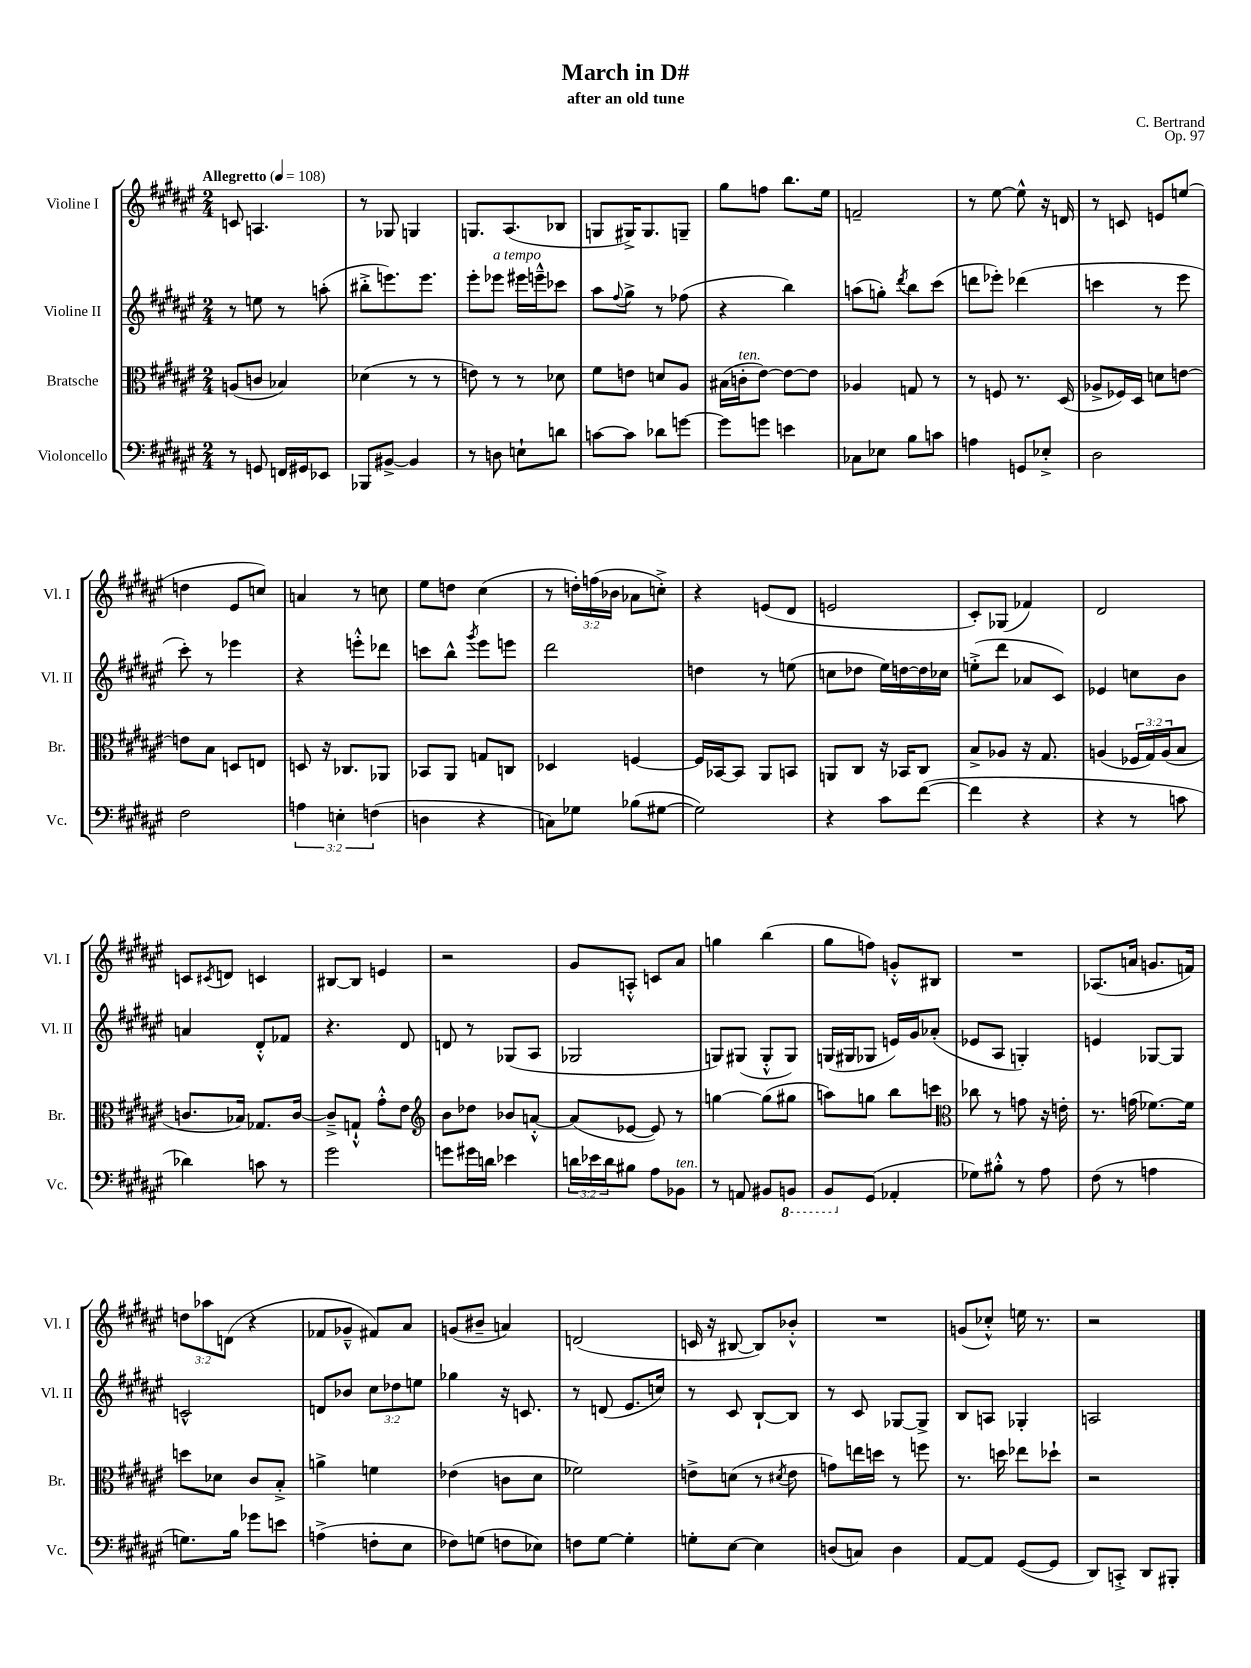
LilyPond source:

\header { title = "March in D#" composer = "C. Bertrand" subtitle = "after an old tune" opus = "Op. 97" }
<<
\new StaffGroup <<
\new Staff = "s0" \with { instrumentName = "Violine I" shortInstrumentName = "Vl. I" } {
    \clef treble \key fis \major \numericTimeSignature \time 2/4 \override Staff.TupletNumber.text = #tuplet-number::calc-fraction-text \tempo "Allegretto" 4 = 108
    c'8 a4. |
    r8 ges8 g4 |
    g8. ais8.( bes8 |
    g8 gis16->) gis8. g8-- |
    gis''8 f''8 b''8. eis''16 |
    f'2-- |
    r8 eis''8~ eis''8-^ r16 d'16 |
    r8 c'8 e'8 e''8( |
    d''4 eis'8 c''8) |
    a'4 r8 c''8 |
    eis''8 d''8 cis''4( |
    r8 \tuplet 3/2 { d''16-.) f''16( bes'16 } aes'8 c''8-.->) |
    r4 e'8( dis'8 |
    e'2 |
    cis'8-.) ges8( fes'4) |
    dis'2 |
    c'8 \acciaccatura { cis'8 } d'8 c'4 |
    bis8~ bis8 e'4 |
    r2 |
    gis'8 a8-.-^ c'8 ais'8 |
    g''4 b''4( |
    gis''8 f''8) g'8-.-^ bis8 |
    R2 |
    aes8.( a'16 g'8. f'16) |
    \tuplet 3/2 { d''8 aes''8 d'8( } r4 |
    fes'8 ges'8---^ fis'8) ais'8 |
    g'8( bis'8-- a'4) |
    d'2( |
    c'16 r16 bis8~ bis8) bes'8-.-^ |
    R2 |
    g'8( ces''8-.-^) e''16 r8. |
    r2 \bar "|." |
}
\new Staff = "s1" \with { instrumentName = "Violine II" shortInstrumentName = "Vl. II" } {
    \clef treble \key fis \major \numericTimeSignature \time 2/4 \override Staff.TupletNumber.text = #tuplet-number::calc-fraction-text
    r8 e''8 r8 a''8-.( |
    bis''8-.-> e'''8.) e'''8. |
    eis'''8-. ees'''8^\markup { \italic "a tempo" } eis'''16 e'''16---^ ces'''8 |
    ais''8 \appoggiatura { fis''8 } gis''8-> r8 fes''8( |
    r4 b''4) |
    a''8( g''8-.) \acciaccatura { dis'''8 } b''8 cis'''8( |
    d'''8 ees'''8-.) des'''4( |
    c'''4 r8 eis'''8 |
    cis'''8-.) r8 ees'''4 |
    r4 e'''8-.-^ des'''8 |
    c'''8 b''8-^ \acciaccatura { gis'''8 } eis'''8 e'''8 |
    dis'''2 |
    d''4 r8 e''8( |
    c''8 des''8 eis''16) d''16~ d''16 ces''16 |
    e''8-.->( dis'''8 aes'8 cis'8) |
    ees'4 c''8 b'8 |
    a'4 dis'8-.-^ fes'8 |
    r4. dis'8 |
    d'8 r8 ges8( ais8 |
    ges2 |
    g8) gis8( gis8-.-^ gis8) |
    g16( gis16 ges8 e'16) gis'16 aes'8-.( |
    ees'8 ais8 g4-.) |
    e'4 ges8~ ges8 |
    c'2-^ |
    d'8 bes'8 \tuplet 3/2 { cis''8 des''8 e''8 } |
    ges''4 r16 c'8. |
    r8 d'8( eis'8. c''16) |
    r8 cis'8 b8~-! b8 |
    r8 cis'8 ges8~ ges8-> |
    b8 a8 ges4-. |
    a2 \bar "|." |
}
\new Staff = "s2" \with { instrumentName = "Bratsche" shortInstrumentName = "Br." } {
    \clef alto \key fis \major \numericTimeSignature \time 2/4 \override Staff.TupletNumber.text = #tuplet-number::calc-fraction-text
    a8( c'8 bes4) |
    des'4( r8 r8 |
    e'8) r8 r8 des'8 |
    fis'8 e'8 d'8 ais8 |
    bis16( c'16-.^\markup { \italic "ten." } eis'8~) eis'8~ eis'8 |
    aes4 g8 r8 |
    r8 f8 r8. dis16( |
    aes8-> fes16) dis16 d'8 e'8~ |
    e'8 b8 d8 e8 |
    d8 r16 ces8. aes,8 |
    bes,8 ais,8 g8 c8 |
    des4 f4~ |
    f16 bes,16~ bes,8 ais,8 b,8 |
    a,8 cis8 r16 bes,16 cis8 |
    b8-> aes8 r16 gis8. |
    a4( \tuplet 3/2 { fes16 gis16) a16( } b8 |
    c'8. bes16) ges8. c'16~ |
    c'8---> g8-!-^ gis'8-.-^ eis'8 |
    \clef treble b'8 des''8 bes'8 a'8~-.-^ |
    a'8( ees'8~ ees'8) r8 |
    g''4~ g''8( gis''8 |
    a''8) g''8 b''8 c'''8 |
    \clef alto ces''8 r8 g'8 r16 e'16-. |
    r8. g'16( fes'8.~) fes'16 |
    d''8 des'8 cis'8 b8-.-> |
    a'4-> f'4 |
    ees'4( c'8 dis'8 |
    fes'2) |
    e'8-> d'8( r8 \acciaccatura { dis'8 } e'8 |
    g'8) e''16 d''16 r8 f''8 |
    r8. d''16 ees''8 des''8-! |
    r2 \bar "|." |
}
\new Staff = "s3" \with { instrumentName = "Violoncello" shortInstrumentName = "Vc." } {
    \clef bass \key fis \major \numericTimeSignature \time 2/4 \override Staff.TupletNumber.text = #tuplet-number::calc-fraction-text
    r8 g,8 f,16 gis,16 ees,8 |
    bes,,8 bis,8~-> bis,4 |
    r8 d8 e8-! d'8 |
    c'8~ c'8 des'8 g'8~ |
    g'8 g'8 e'4 |
    ces8 ees8 b8 c'8 |
    a4 g,8 ees8-.-> |
    dis2 |
    fis2 |
    \tuplet 3/2 { a4 e4-. f4( } |
    d4 r4 |
    c8) ges8 bes8( gis8~ |
    gis2) |
    r4 cis'8 fis'8~( |
    fis'4 r4 |
    r4 r8 c'8 |
    des'4) c'8 r8 |
    gis'2 |
    g'8 gis'16 d'16 ees'4 |
    \tuplet 3/2 { d'16 ees'16 d'16 } bis8 ais8 bes,8^\markup { \italic "ten." } |
    r8 a,8 bis,8 \ottava #-1 b,,!8 |
    b,,8 \ottava #0 gis,8( aes,4-. |
    ges8) bis8-.-^ r8 ais8 |
    fis8( r8 a4 |
    g8.) b16 ges'8 e'8 |
    a4->( f8-. eis8 |
    fes8) g8( f8 ees8) |
    f8 gis8~ gis4-. |
    g8-. eis8~ eis4 |
    d8( c8) d4 |
    ais,8~ ais,8 gis,8~( gis,8 |
    dis,8) c,8-.-> dis,8 bis,,8-. \bar "|." |
}
>>
>>
\layout { \context { \Score \remove "Bar_number_engraver" } }
